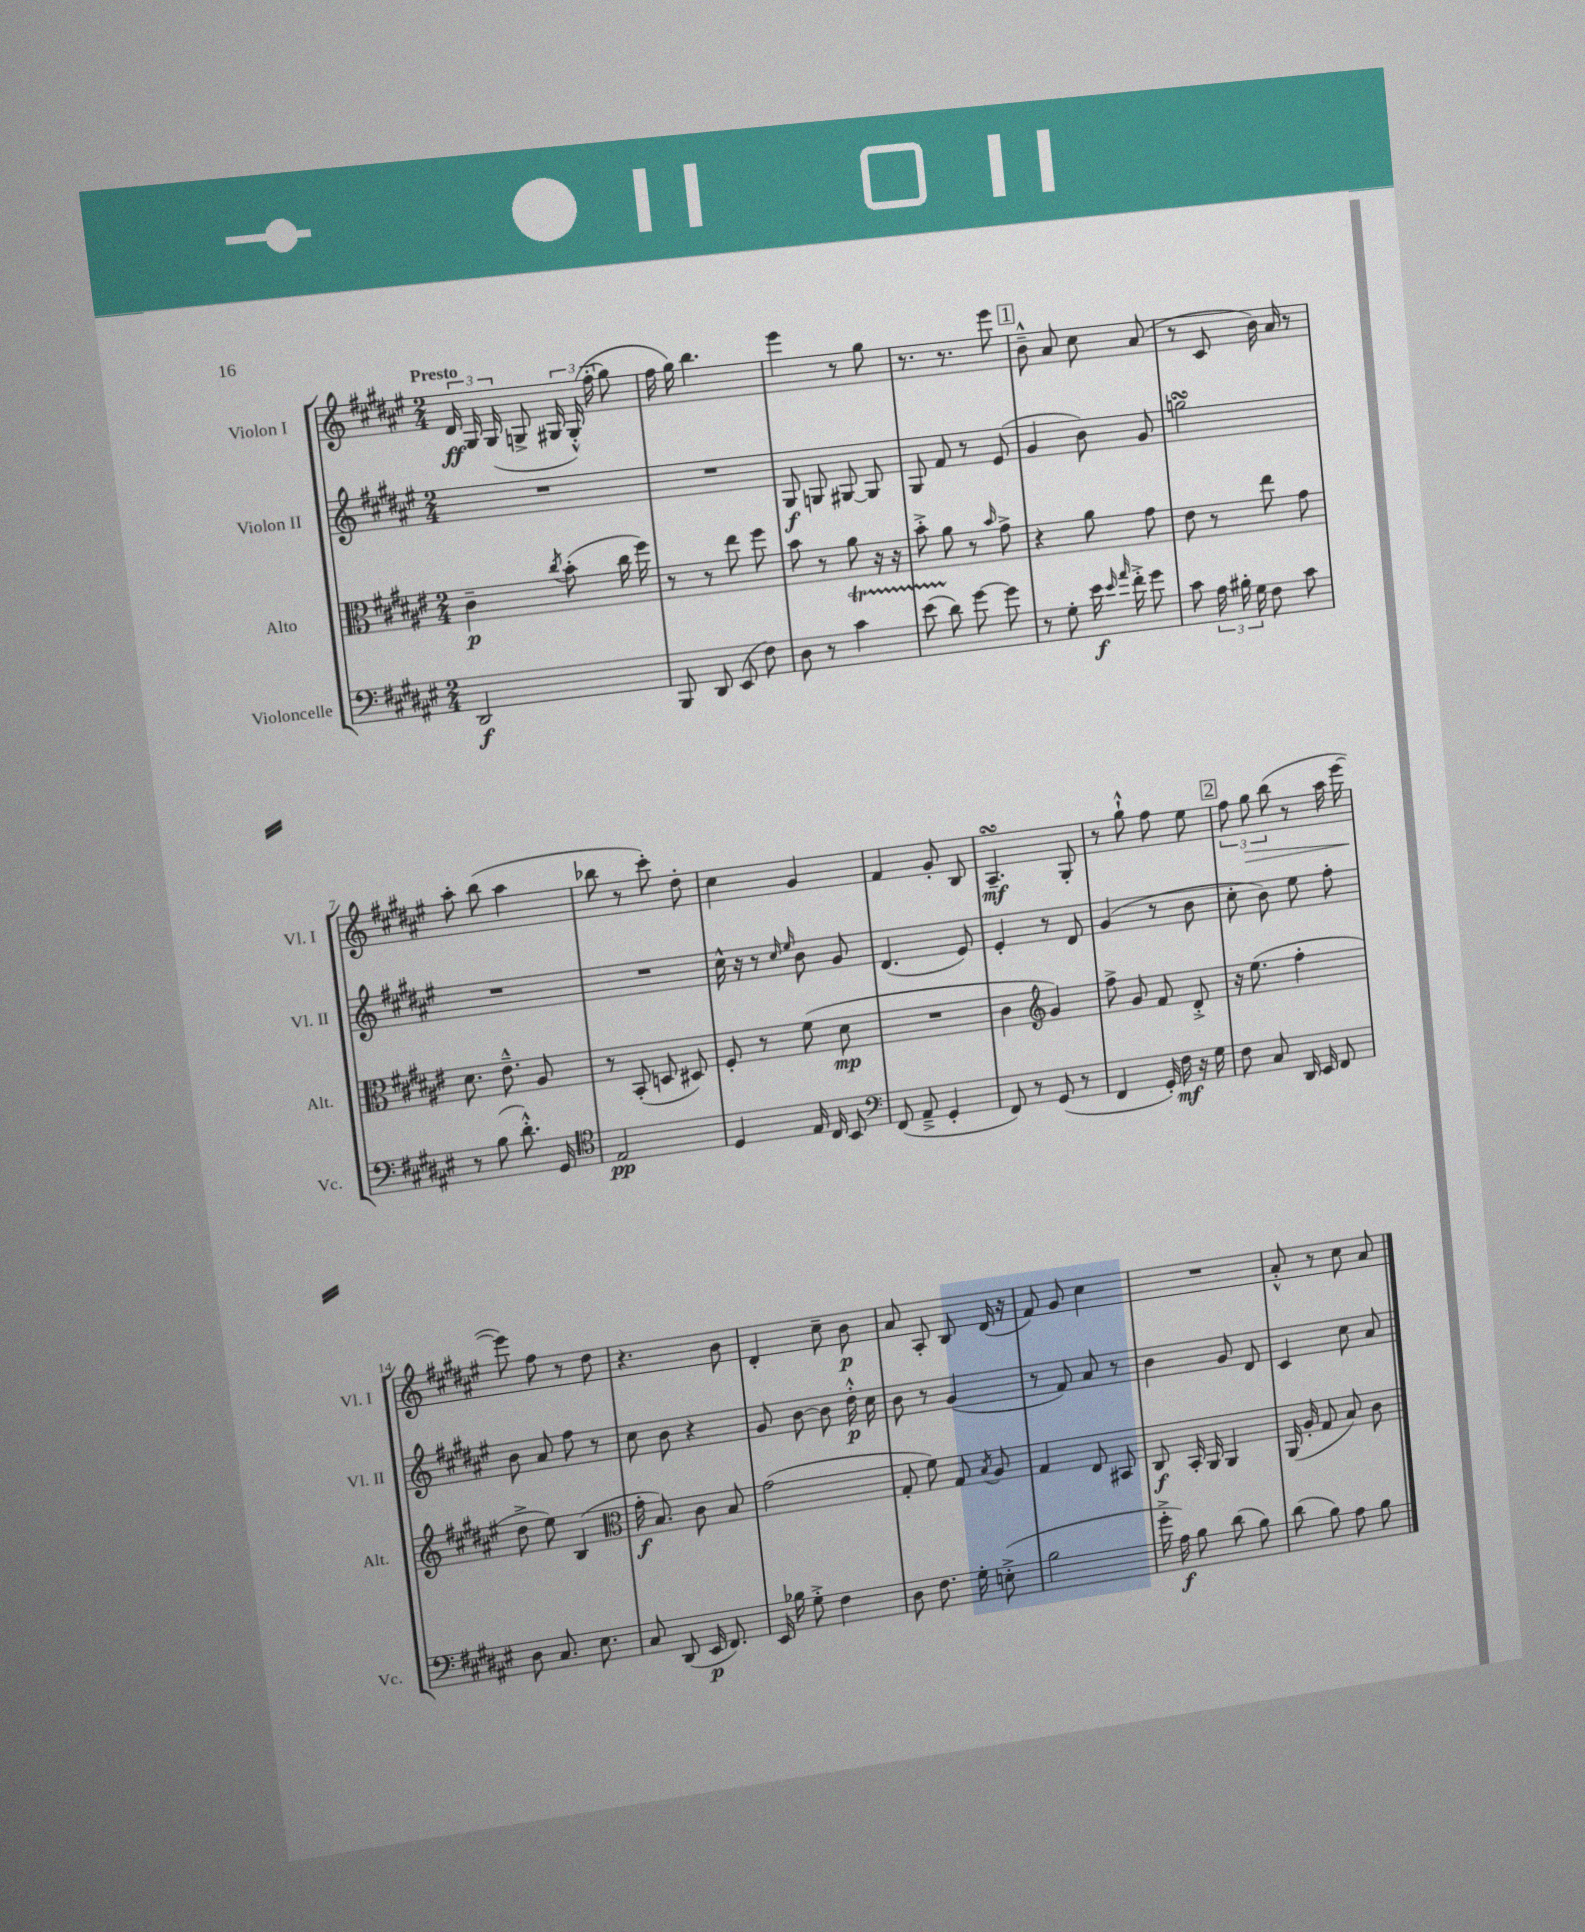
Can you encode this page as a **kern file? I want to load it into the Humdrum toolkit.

**kern	**kern	**kern	**kern
*staff4	*staff3	*staff2	*staff1
*clefF4	*clefC3	*clefG2	*clefG2
*k[f#c#g#d#a#e#]	*k[f#c#g#d#a#e#]	*k[f#c#g#d#a#e#]	*k[f#c#g#d#a#e#]
*M2/4	*M2/4	*M2/4	*M2/4
2DD#	4c#~	2r	24d#
.	.	.	24G#
.	.	.	(24G#
.	.	.	8G^
.	8qcc#	.	.
.	(8b'	.	24G#
.	.	.	&(24G#'^^)
.	.	.	(24ff#'
.	16cc#	.	8gg#)
.	16ff#)	.	.
=	=	=	=
8BBB	8r	2r	16ff#
.	.	.	16gg#&)
8DD#	8r	.	4.bb
(8EE#	8ee#	.	.
8F#)	8ff#	.	.
=	=	=	=
8D#	8b	8G#	4eee#
8r	8r	8G	.
4c#	8a#	[8G#	8r
.	16r	8G#]	8gg#
.	16r	.	.
=	=	=	=
(8e#	8b'^	8G#	8.r
8d#)	8a#	8f#	.
.	.	.	8.r
[8g#	8r	8r	.
.	16qqb	.	.
8g#]	8g#^	(8e#	8eee#
=	=	=	=
8r	4r	4g#	8b~^^
8G#'	.	.	8a#
16e#	8a#	8b)	8cc#
16qqe#	.	.	.
16qqa#	.	.	.
16f#'^	.	.	.
8g#	8g#	8g#	(8a#
=	=	=	=
8c#	8e#	2gg	8r
24A#	8r	.	8c#
24B#'	.	.	.
24G#	.	.	.
8F#	8ee#	.	16b)
.	.	.	16a#
8c#	8g#	.	8r
=	=	=	=
8r	8.d#	2r	8aa#'
(8B	.	.	(8bb
.	8.e#~^^	.	.
8.d#'^^)	.	.	4aa#
.	8A#	.	.
16GG#	.	.	.
=	=	=	=
*clefC4	*	*	*
2E#	8r	2r	8bb-
.	(8BB'	.	8r
.	8D	.	8ccc#')
.	8D#)	.	8dd#'
=	=	=	=
4D#	8F#'	16cc#^^	4cc#
.	.	16r	.
.	8r	8r	.
.	.	16qqcc#	.
.	.	16qqee#	.
16E#	(8f#	8b	4g#
16C#	.	.	.
8BB	8d#	8g#	.
=	=	=	=
*clefF4	*	*	*
(8FF#	2r	(4.d#	4f#
8AA#~^	.	.	.
4GG#'	.	.	8g#'
.	.	8e#)	8B
=	=	=	=
8FF#)	4c#	4e#'	4.A#~
8r	.	.	.
*	*clefG2	*	*
(8GG#	4g#)	8r	.
8r	.	8d#	8G#'
=	=	=	=
4FF#	8ff#^	(4g#	8r
.	8g#	.	8gg#`^^
16GG#')	8f#	8r	8ff#
16F#	.	.	.
16r	8d#'^	8b	8ee#
16G#	.	.	.
=	=	=	=
8F#	16r	8cc#'	12ff#
.	(8.ee#	.	.
.	.	.	12gg#
8C#	.	8b)	.
.	.	.	(12bb
16DD#	4ff#'	8ee#	8r
16EE#	.	.	.
8FF#	.	8ff#'	16aa#
.	.	.	[16eee#
=	=	=	=
8D#	8dd#^	8b	8eee#])
8.C#	8ee#)	8a#	8ff#
.	(4B	8ff#	8r
8.E#	.	.	.
.	.	8r	8dd#
=	=	=	=
*	*clefC3	*	*
8C#	16g#'	8cc#	4.r
.	8.B)	.	.
(8DD#	.	8b	.
16EE#	8c#	4r	.
8.FF#)	.	.	.
.	8B	.	8b
=	=	=	=
16EE#	(2g#	8g#	4d#'
16B-	.	.	.
8G#'^	.	[8b	.
4F#	.	8b]	8cc#~
.	.	16dd#'^^	8b
.	.	16cc#	.
=	=	=	=
8D#	8G#'	8b	8a#
8.F#	8f#)	8r	8A#'
.	8G#	(4g#	8B
16G#'	.	.	.
.	8qB	.	.
(8E'^	8A#	.	(16d#
.	.	.	16r
=	=	=	=
2B	4G#	8r	8f#)
.	.	8f#)	8g#
.	8E#	8a#	4cc#
.	8BB#	8r	.
=	=	=	=
16g#'^	8C#	4b	2r
16A#)	.	.	.
8B	16BB'	.	.
.	16AA#	.	.
(8d#	4AA#	8g#	.
8B)	.	8d#	.
=	=	=	=
(8d#	(16AA#	4c#	8a#'^^
.	16A#'	.	.
8B)	8G#	.	8r
8A#	8B)	8cc#	8cc#
8B	8c#	8a#	8a#
==	==	==	==
*-	*-	*-	*-
